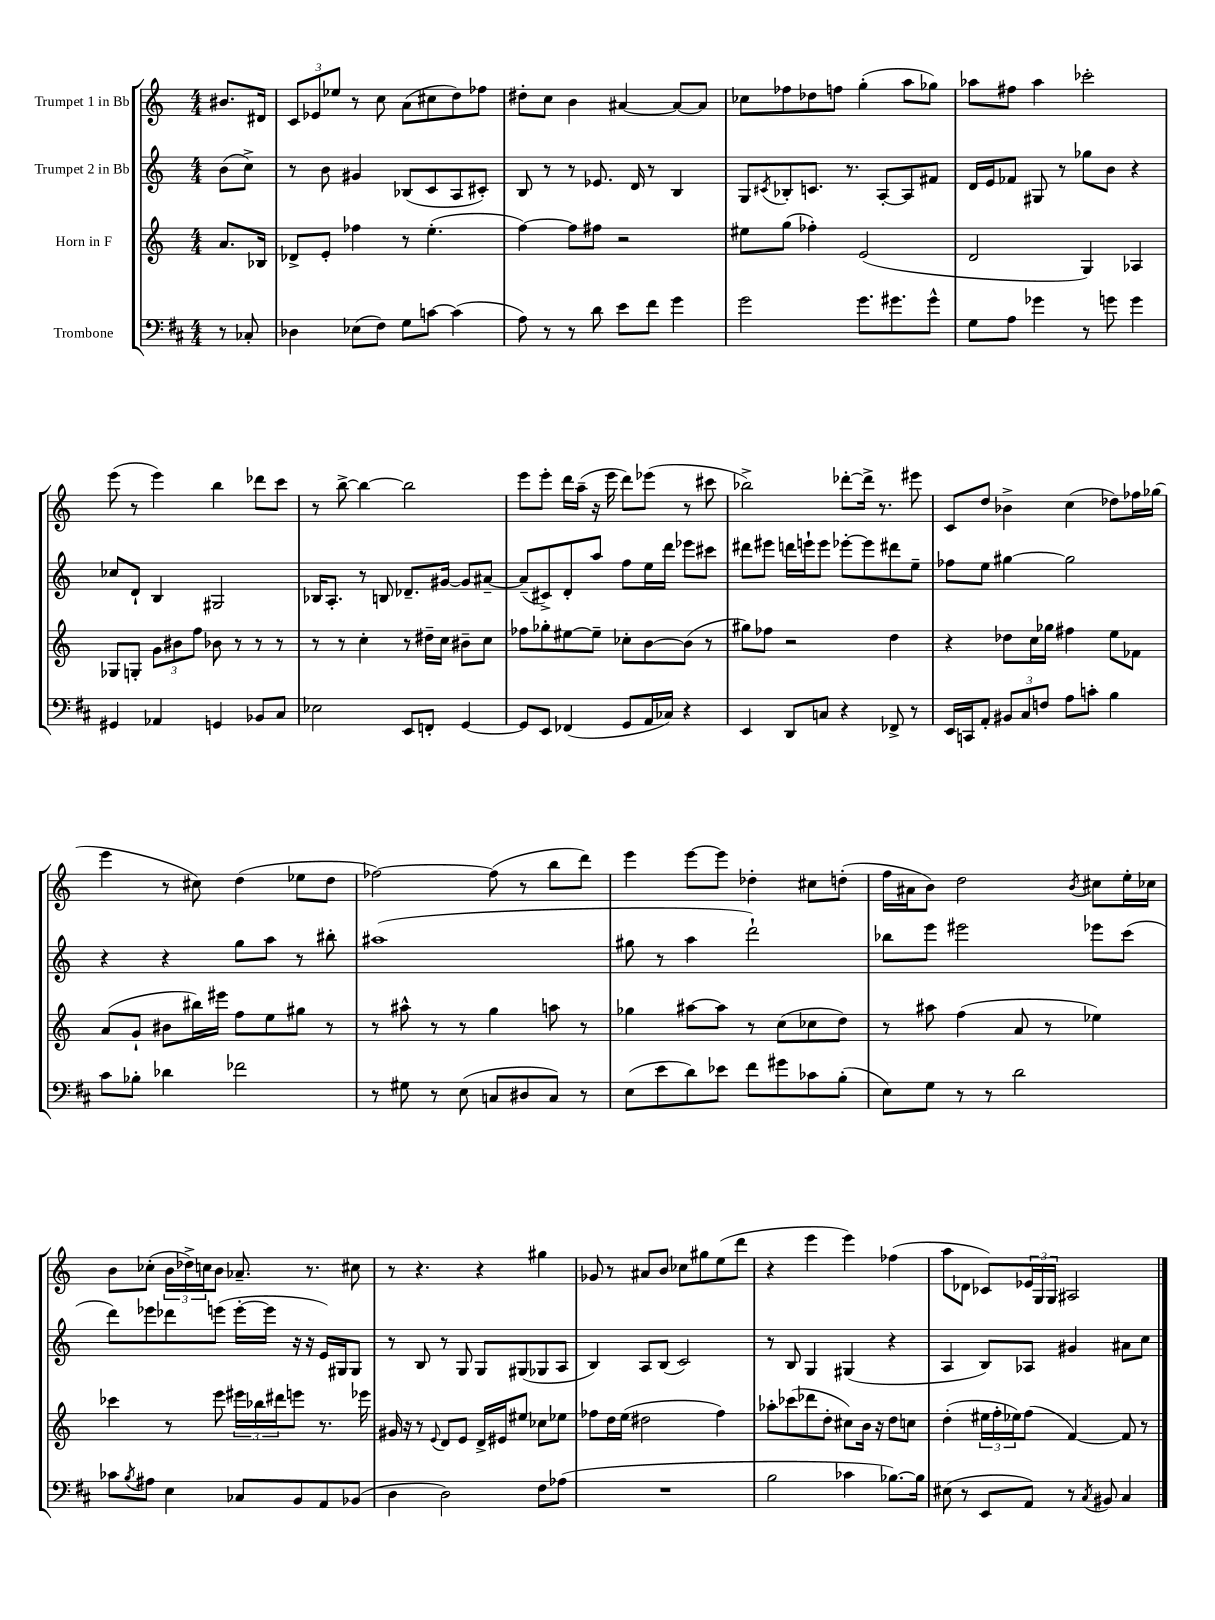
<<
\new StaffGroup <<
\new Staff = "s0" \with { instrumentName = "Trumpet 1 in Bb" } {
    \clef treble \key c \major \numericTimeSignature \time 4/4 \partial 4
    bis'8. dis'16 |
    \tuplet 3/2 { c'8 ees'8 ees''8 } r8 c''8 a'8( cis''8 d''8) fes''8 |
    dis''8-. c''8 b'4 ais'4~ ais'8~ ais'8 |
    ces''8 fes''8 des''8 f''8 g''4-.( a''8 ges''8) |
    aes''8 fis''8 aes''4 ces'''2-. |
    e'''8( r8 e'''4) b''4 des'''8 c'''8 |
    r8 b''8~-> b''4~ b''2 |
    e'''8 e'''8-. d'''16 a''16--( r16 e'''16 d'''8) ees'''8( r8 cis'''8 |
    bes''2->) des'''8~-. des'''16-> r8. eis'''8 |
    c'8 d''8 bes'4-> c''4( des''8) fes''16 ges''16( |
    e'''4 r8 cis''8) d''4( ees''8 d''8 |
    fes''2~) fes''8( r8 b''8 d'''8) |
    e'''4 e'''8~ e'''8 des''4-. cis''8 d''8-.( |
    f''16 ais'16 b'8) d''2 \acciaccatura { b'8 } cis''8 e''16-. ces''16 |
    b'8 ces''8-.( \tuplet 3/2 { b'16 des''16->) c''16 } b'8 aes'8.-- r8. cis''8 |
    r8 r4. r4 gis''4 |
    ges'8 r8 ais'8 b'8 ces''8 gis''8 e''8( d'''8 |
    r4 e'''4 e'''4) fes''4( |
    a''8 des'8 ces'8) \tuplet 3/2 { ees'16 g16 g16 } ais2 \bar "|." |
}
\new Staff = "s1" \with { instrumentName = "Trumpet 2 in Bb" } {
    \clef treble \key c \major \numericTimeSignature \time 4/4 \partial 4
    b'8( c''8->) |
    r8 b'8 gis'4 bes8( c'8 a8 cis'8-.) |
    b8 r8 r8 ees'8. d'16 r8 b4 |
    g8 \acciaccatura { cis'8 } bes8-. c'8. r8. a8~-. a8 fis'8 |
    d'16 e'16 fes'8 gis8 r8 ges''8 b'8 r4 |
    ces''8 d'8-! b4 gis2 |
    bes16 a8.-. r8 b8 des'8.-- gis'16~ gis'8 ais'8~-- |
    ais'8--( cis'8->) d'8-. a''8 f''8 e''16 d'''16 ees'''8 cis'''8 |
    dis'''8 eis'''8 d'''16 e'''16-! e'''8 ees'''8~-. ees'''8 dis'''8 e''8-- |
    fes''8 e''8 gis''4~ gis''2 |
    r4 r4 g''8 a''8 r8 bis''8-. |
    ais''1( |
    gis''8 r8 a''4 d'''2-!) |
    bes''8 e'''8 eis'''2 ees'''8 c'''8( |
    d'''8) ees'''8 des'''8 e'''8( e'''16~-. e'''16 r16 r16 e'16) gis16 gis8 |
    r8 b8 r8 g8 g8 gis8( ges8 a8 |
    b4) a8 b8( c'2) |
    r8 b8 g4 gis4( r4 |
    a4 b8) aes8 gis'4 ais'8 c''8 \bar "|." |
}
\new Staff = "s2" \with { instrumentName = "Horn in F" } {
    \clef treble \key c \major \numericTimeSignature \time 4/4 \partial 4
    a'8. bes16 |
    des'8-> e'8-. fes''4 r8 e''4.-.( |
    f''4~) f''8 fis''8 r2 |
    eis''8 g''8( fes''4-.) e'2( |
    d'2 g4) aes4 |
    ges8 g8-. \tuplet 3/2 { g'8 bis'8 f''8 } bes'8 r8 r8 r8 |
    r8 r8 c''4-. r8 dis''16-- c''16 bis'8-- c''8 |
    fes''8 ges''8-. eis''8~ eis''8-- ces''8-. b'8~ b'8( r8 |
    gis''8) fes''8 r2 d''4 |
    r4 des''8 c''16 ges''16 fis''4 e''8 fes'8 |
    a'8( g'8-! bis'8 bis''16) eis'''16 f''8 e''8 gis''8 r8 |
    r8 ais''8-^ r8 r8 g''4 a''8 r8 |
    ges''4 ais''8~ ais''8 r8 c''8( ces''8 d''8) |
    r8 ais''8 f''4( a'8 r8 ees''4) |
    ces'''4 r8 e'''8 \tuplet 3/2 { eis'''16 bes''16 dis'''16 } e'''8 r8. ees'''16 |
    gis'16 r16 r8 \appoggiatura { e'8 } d'8 e'8 d'16-> eis'16 eis''8 ces''8 ees''8 |
    fes''8 d''16 e''16( dis''2 fes''4) |
    aes''8-. ces'''8( des'''8 d''8-. cis''8) b'16 r16 d''8 c''8 |
    d''4-.( \tuplet 3/2 { eis''16 f''16-. ees''16) } f''8( f'4~) f'8 r8 \bar "|." |
}
\new Staff = "s3" \with { instrumentName = "Trombone" } {
    \clef bass \key d \major \numericTimeSignature \time 4/4 \partial 4
    r8 ces8-. |
    des4 ees8( fis8) g8 c'8~ c'4( |
    a8) r8 r8 d'8 e'8 fis'8 g'4 |
    g'2 g'8. gis'8. gis'8-^ |
    g8 a8 ges'4 r8 g'8 g'4 |
    gis,4 aes,4 g,4 bes,8 cis8 |
    ees2 e,8 f,8-. g,4~ |
    g,8 e,8 fes,4( g,8 a,16 ces16) r4 |
    e,4 d,8 c8 r4 fes,8-> r8 |
    e,16 c,16 a,8-. \tuplet 3/2 { bis,8 cis8 f8 } a8 c'8-. b4 |
    cis'8 bes8-. des'4 fes'2 |
    r8 gis8 r8 e8( c8 dis8 c8) r8 |
    e8( e'8 d'8) ees'8 fis'8 gis'8 ces'8 b8-.( |
    e8) g8 r8 r8 d'2 |
    ces'8 \acciaccatura { b8 } ais8 e4 ces8 b,8 a,8 bes,8( |
    d4 d2) fis8 aes8( |
    R1 |
    b2 ces'4 bes8.~) bes16 |
    eis8( r8 e,8 a,8) r8 \acciaccatura { cis8 } bis,8 cis4 \bar "|." |
}
>>
>>
\layout { \context { \Score \remove "Bar_number_engraver" } }
